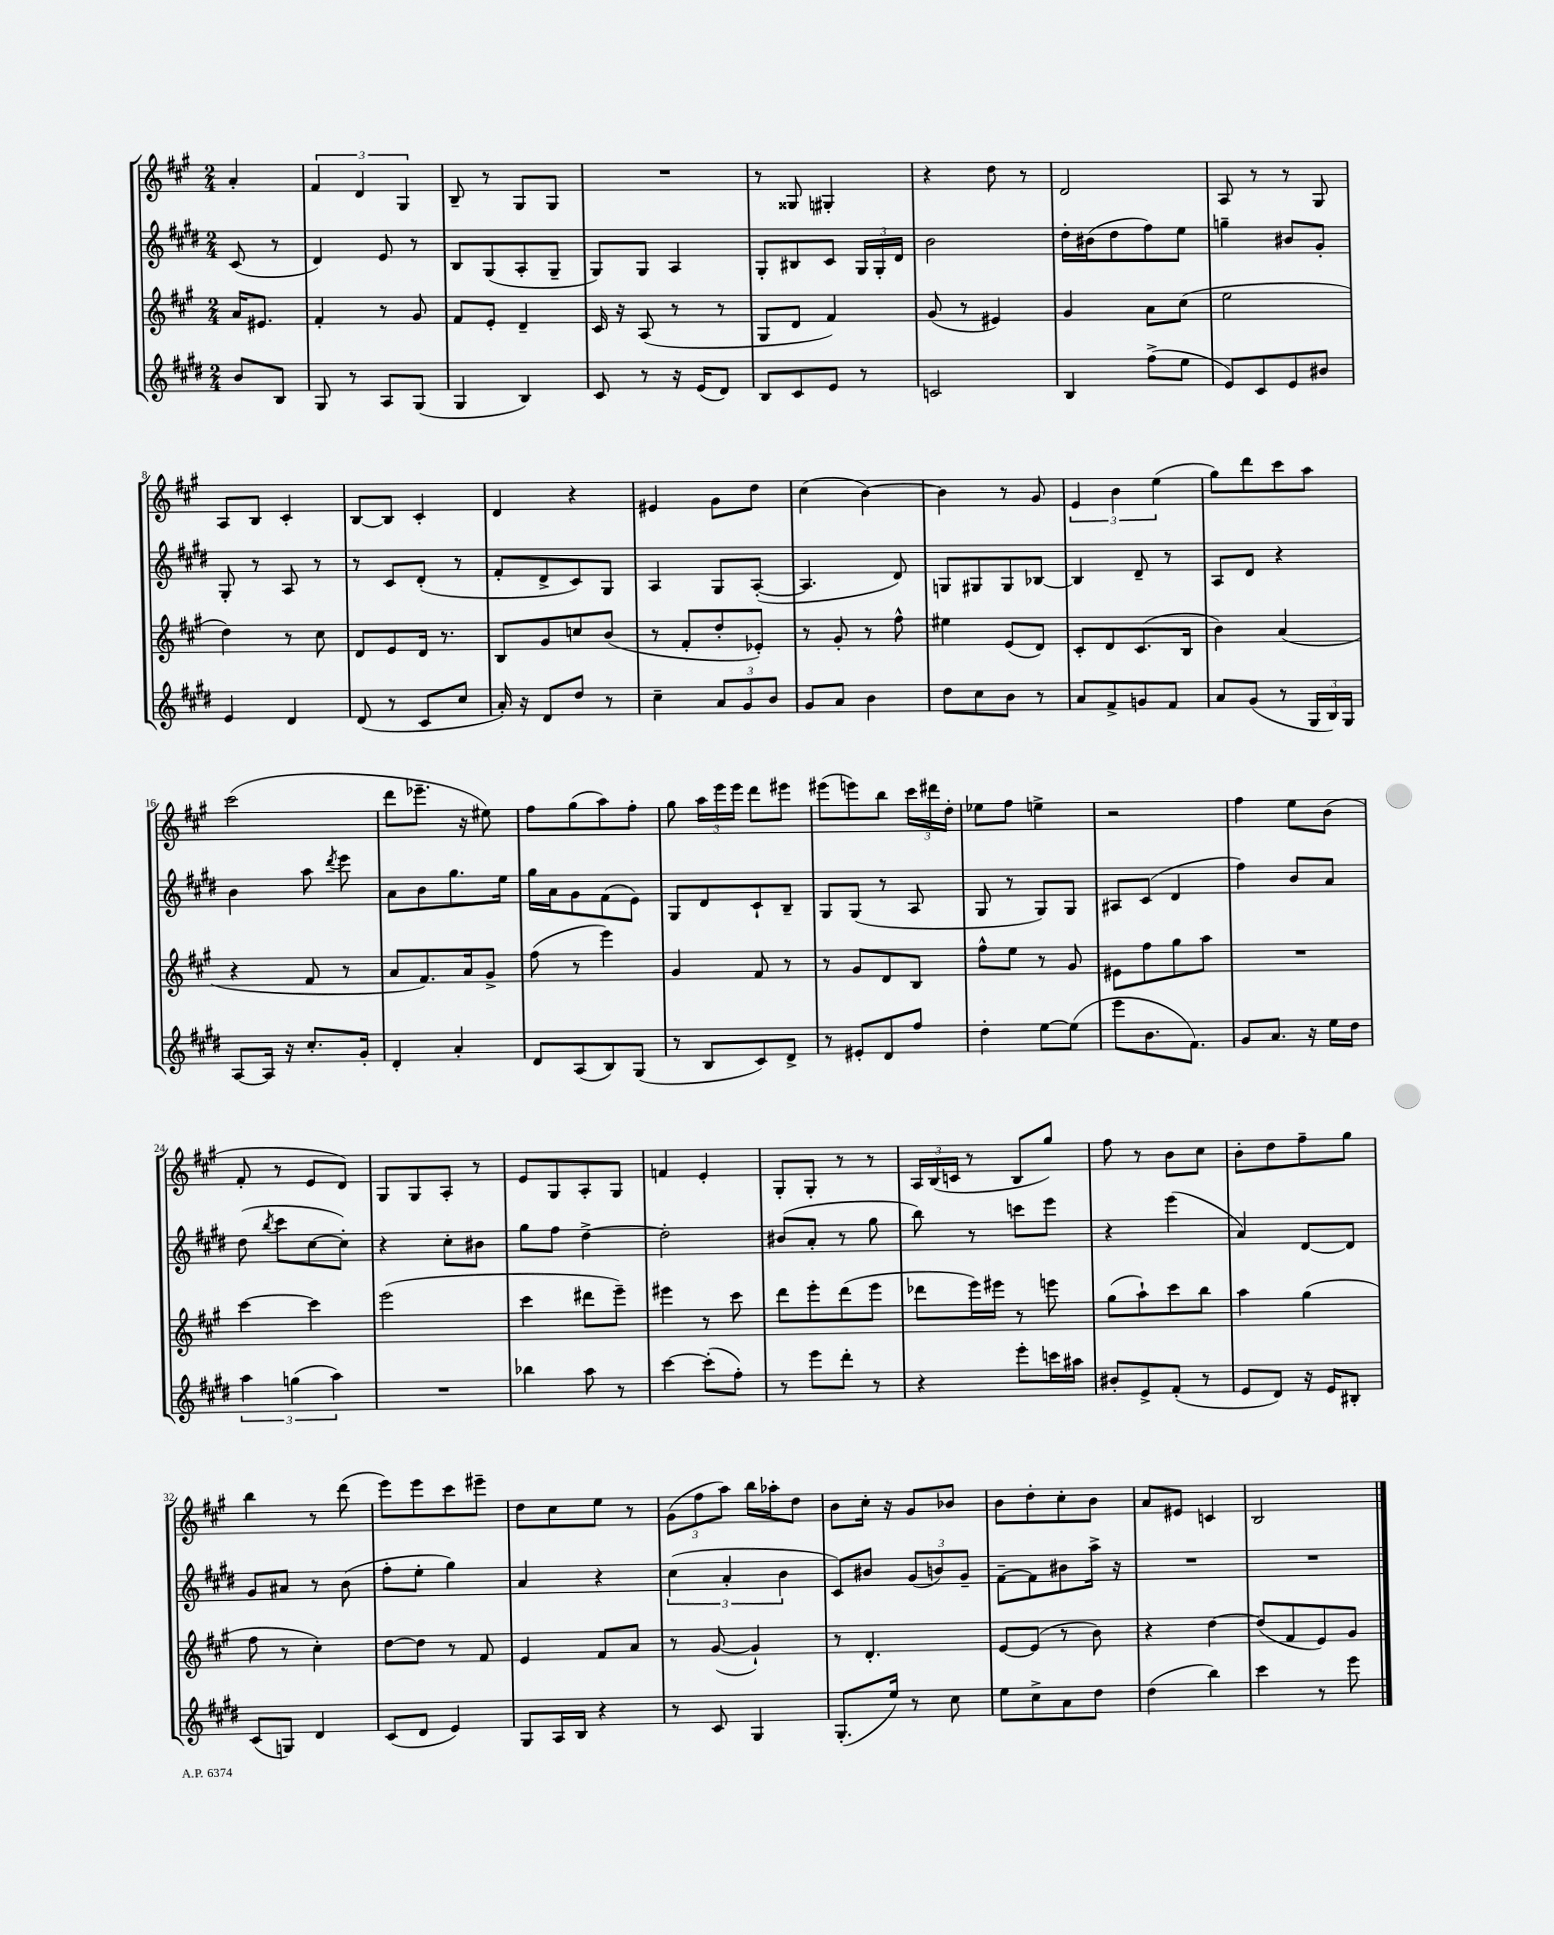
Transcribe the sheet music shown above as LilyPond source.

<<
\new StaffGroup <<
\new Staff = "s0" {
    \clef treble \key a \major \numericTimeSignature \time 2/4 \partial 4
    \autoBeamOff a'4-. |
    \tuplet 3/2 { fis'4 d'4 gis4 } |
    b8-- r8 gis8[ gis8] |
    R2 |
    r8 gisis8 gis4-. |
    r4 d''8 r8 |
    d'2 |
    a8 r8 r8 gis8 |
    a8[ b8] cis'4-. |
    b8[~ b8] cis'4-. |
    d'4 r4 |
    eis'4 gis'8[ d''8] |
    cis''4( b'4~) |
    b'4 r8 gis'8 |
    \tuplet 3/2 { e'4 b'4 e''4( } |
    gis''8[) d'''8 cis'''8 a''8] |
    cis'''2( |
    d'''8[ ees'''8.]-- r16 eis''8) |
    fis''8[ gis''8( a''8) fis''8]-. |
    gis''8 \tuplet 3/2 { a''16[ e'''16 e'''16] } d'''8[ eis'''8] |
    eis'''8[( e'''8) b''8] \tuplet 3/2 { cis'''16[ dis'''16 d''16]-. } |
    ees''8[ fis''8] e''4-> |
    r2 |
    fis''4 e''8[ b'8]( |
    fis'8-. r8 e'8[ d'8]) |
    gis8[ gis8 a8]-. r8 |
    e'8[ gis8 a8-. gis8] |
    f'4 e'4-. |
    gis8[-. gis8]-. r8 r8 |
    \tuplet 3/2 { a16[ b16( c'16] } r8 b8[ gis''8]) |
    fis''8 r8 b'8[ cis''8] |
    b'8[-. d''8 fis''8-- gis''8] |
    b''4 r8 d'''8( |
    e'''8[) e'''8 cis'''8 eis'''8]-- |
    d''8[ cis''8 e''8] r8 |
    \tuplet 3/2 { gis'8[( fis''8 a''8]) } b''16[ aes''16-. d''8] |
    b'8[ cis''16]-. r16 gis'8[ bes'8] |
    b'8[ d''8-. cis''8-. b'8] |
    a'8[ eis'8] c'4 |
    b2 \bar "|." |
}
\new Staff = "s1" {
    \clef treble \key e \major \numericTimeSignature \time 2/4 \partial 4
    \autoBeamOff cis'8( r8 |
    dis'4) e'8 r8 |
    b8[ gis8( a8-. gis8]-- |
    gis8[) gis8] a4 |
    gis8[-. bis8 cis'8] \tuplet 3/2 { gis16[ gis16-. dis'16] } |
    b'2 |
    dis''16[-. bis'16( dis''8 fis''8) e''8] |
    g''4-- bis'8[ gis'8]-. |
    gis8-. r8 a8 r8 |
    r8 cis'8[ dis'8]-.( r8 |
    fis'8[-. dis'8-> cis'8) gis8] |
    a4 gis8[ a8]~-.( |
    a4. dis'8) |
    g8[ gis8 gis8 bes8]~ |
    bes4 dis'8-- r8 |
    a8[ dis'8] r4 |
    b'4 a''8 \acciaccatura { dis'''8 } e'''8 |
    a'8[ b'8 gis''8. e''16] |
    gis''16[ a'16 gis'8 fis'8( e'8]) |
    gis8[ dis'8 cis'8-! b8]-- |
    gis8[ gis8]( r8 a8 |
    gis8 r8 gis8[) gis8] |
    ais8[ cis'8]( dis'4 |
    fis''4) b'8[ a'8] |
    dis''8( \acciaccatura { b''8 } cis'''8[ cis''8~ cis''8]-.) |
    r4 cis''8[-. bis'8] |
    gis''8[ fis''8] dis''4~-> |
    dis''2-. |
    bis'8[( a'8]-. r8 gis''8 |
    b''8) r8 c'''8[ e'''8] |
    r4 e'''4( |
    a'4) dis'8[~ dis'8] |
    gis'8[ ais'8] r8 b'8( |
    fis''8[-. e''8]-. gis''4) |
    a'4 r4 |
    \tuplet 3/2 { cis''4( a'4-. b'4 } |
    cis'8[) bis'8] \tuplet 3/2 { gis'8[( b'8) gis'8]-- } |
    fis'8[~-- fis'8 bis'8 a''16]-> r16 |
    R2 |
    R2 \bar "|." |
}
\new Staff = "s2" {
    \clef treble \key a \major \numericTimeSignature \time 2/4 \partial 4
    \autoBeamOff a'16[ eis'8.] |
    fis'4-. r8 gis'8 |
    fis'8[ e'8]-. d'4-- |
    cis'16 r16 a8( r8 r8 |
    gis8[ d'8] fis'4) |
    gis'8( r8 eis'4) |
    gis'4 a'8[ cis''8]( |
    e''2 |
    d''4) r8 cis''8 |
    d'8[ e'8 d'16] r8. |
    b8[ gis'8 c''8 b'8]( |
    r8 fis'8[-. d''8-. ees'8]-.) |
    r8 gis'8-. r8 fis''8-^ |
    eis''4 e'8[( d'8]) |
    cis'8[-. d'8 cis'8.( b16] |
    b'4) a'4( |
    r4 fis'8 r8 |
    a'8[ fis'8.) a'16 gis'8]-> |
    fis''8( r8 e'''4) |
    gis'4 fis'8 r8 |
    r8 gis'8[ d'8 b8] |
    fis''8[-^ e''8] r8 gis'8 |
    eis'8[ fis''8 gis''8 a''8] |
    R2 |
    cis'''4~ cis'''4 |
    e'''2( |
    cis'''4 dis'''8[ e'''8]--) |
    eis'''4 r8 cis'''8 |
    d'''8[ e'''8-. d'''8( e'''8] |
    des'''8[ e'''16) eis'''16] r8 e'''8 |
    gis''8[( a''8-!) cis'''8 b''8] |
    a''4 gis''4( |
    fis''8 r8 cis''4-.) |
    d''8[~ d''8] r8 fis'8 |
    e'4 fis'8[ a'8] |
    r8 gis'8~( gis'4-!) |
    r8 d'4.-. |
    e'8[~ e'8]( r8 b'8) |
    r4 d''4~ |
    d''8[( fis'8 e'8) gis'8] \bar "|." |
}
\new Staff = "s3" {
    \clef treble \key e \major \numericTimeSignature \time 2/4 \partial 4
    \autoBeamOff b'8[ b8] |
    gis8 r8 a8[ gis8]( |
    gis4 b4) |
    cis'8 r8 r16 e'16[( dis'8]) |
    b8[ cis'8 e'8] r8 |
    c'2 |
    b4 fis''8[->( e''8] |
    e'8[) cis'8 e'8 bis'8] |
    e'4 dis'4 |
    dis'8( r8 cis'8[ cis''8] |
    a'16-.) r16 dis'8[ dis''8] r8 |
    cis''4-- \tuplet 3/2 { a'8[ gis'8 b'8] } |
    gis'8[ a'8] b'4 |
    dis''8[ cis''8 b'8] r8 |
    a'8[ fis'8-> g'8 fis'8] |
    a'8[ gis'8]( r8 \tuplet 3/2 { gis16[ b16) gis16] } |
    a8[~ a16] r16 cis''8.[-. gis'16]-. |
    dis'4-. a'4-. |
    dis'8[ a8( b8) gis8]( |
    r8 b8[ cis'8) dis'8]-> |
    r8 eis'8[-. dis'8 fis''8] |
    dis''4-. e''8[~ e''8]( |
    e'''8[ b'8. fis'8.]) |
    gis'8[ a'8.] r16 e''16[ dis''16] |
    \tuplet 3/2 { a''4 g''4( a''4) } |
    R2 |
    bes''4 a''8 r8 |
    cis'''4~ cis'''8[-.( fis''8]-.) |
    r8 e'''8[ dis'''8]-. r8 |
    r4 e'''8[-. c'''16 ais''16] |
    bis'8[-. e'8-> fis'8]-.( r8 |
    e'8[ dis'8]) r16 e'16[ bis8]-. |
    cis'8[( g8]) dis'4 |
    cis'8[( dis'8] e'4) |
    gis8[ a16 b16] r4 |
    r8 cis'8 gis4 |
    gis8.[-.( e''16]) r8 cis''8 |
    e''8[ cis''8-> a'8 dis''8] |
    dis''4( b''4) |
    cis'''4 r8 e'''8 \bar "|." |
}
>>
>>
